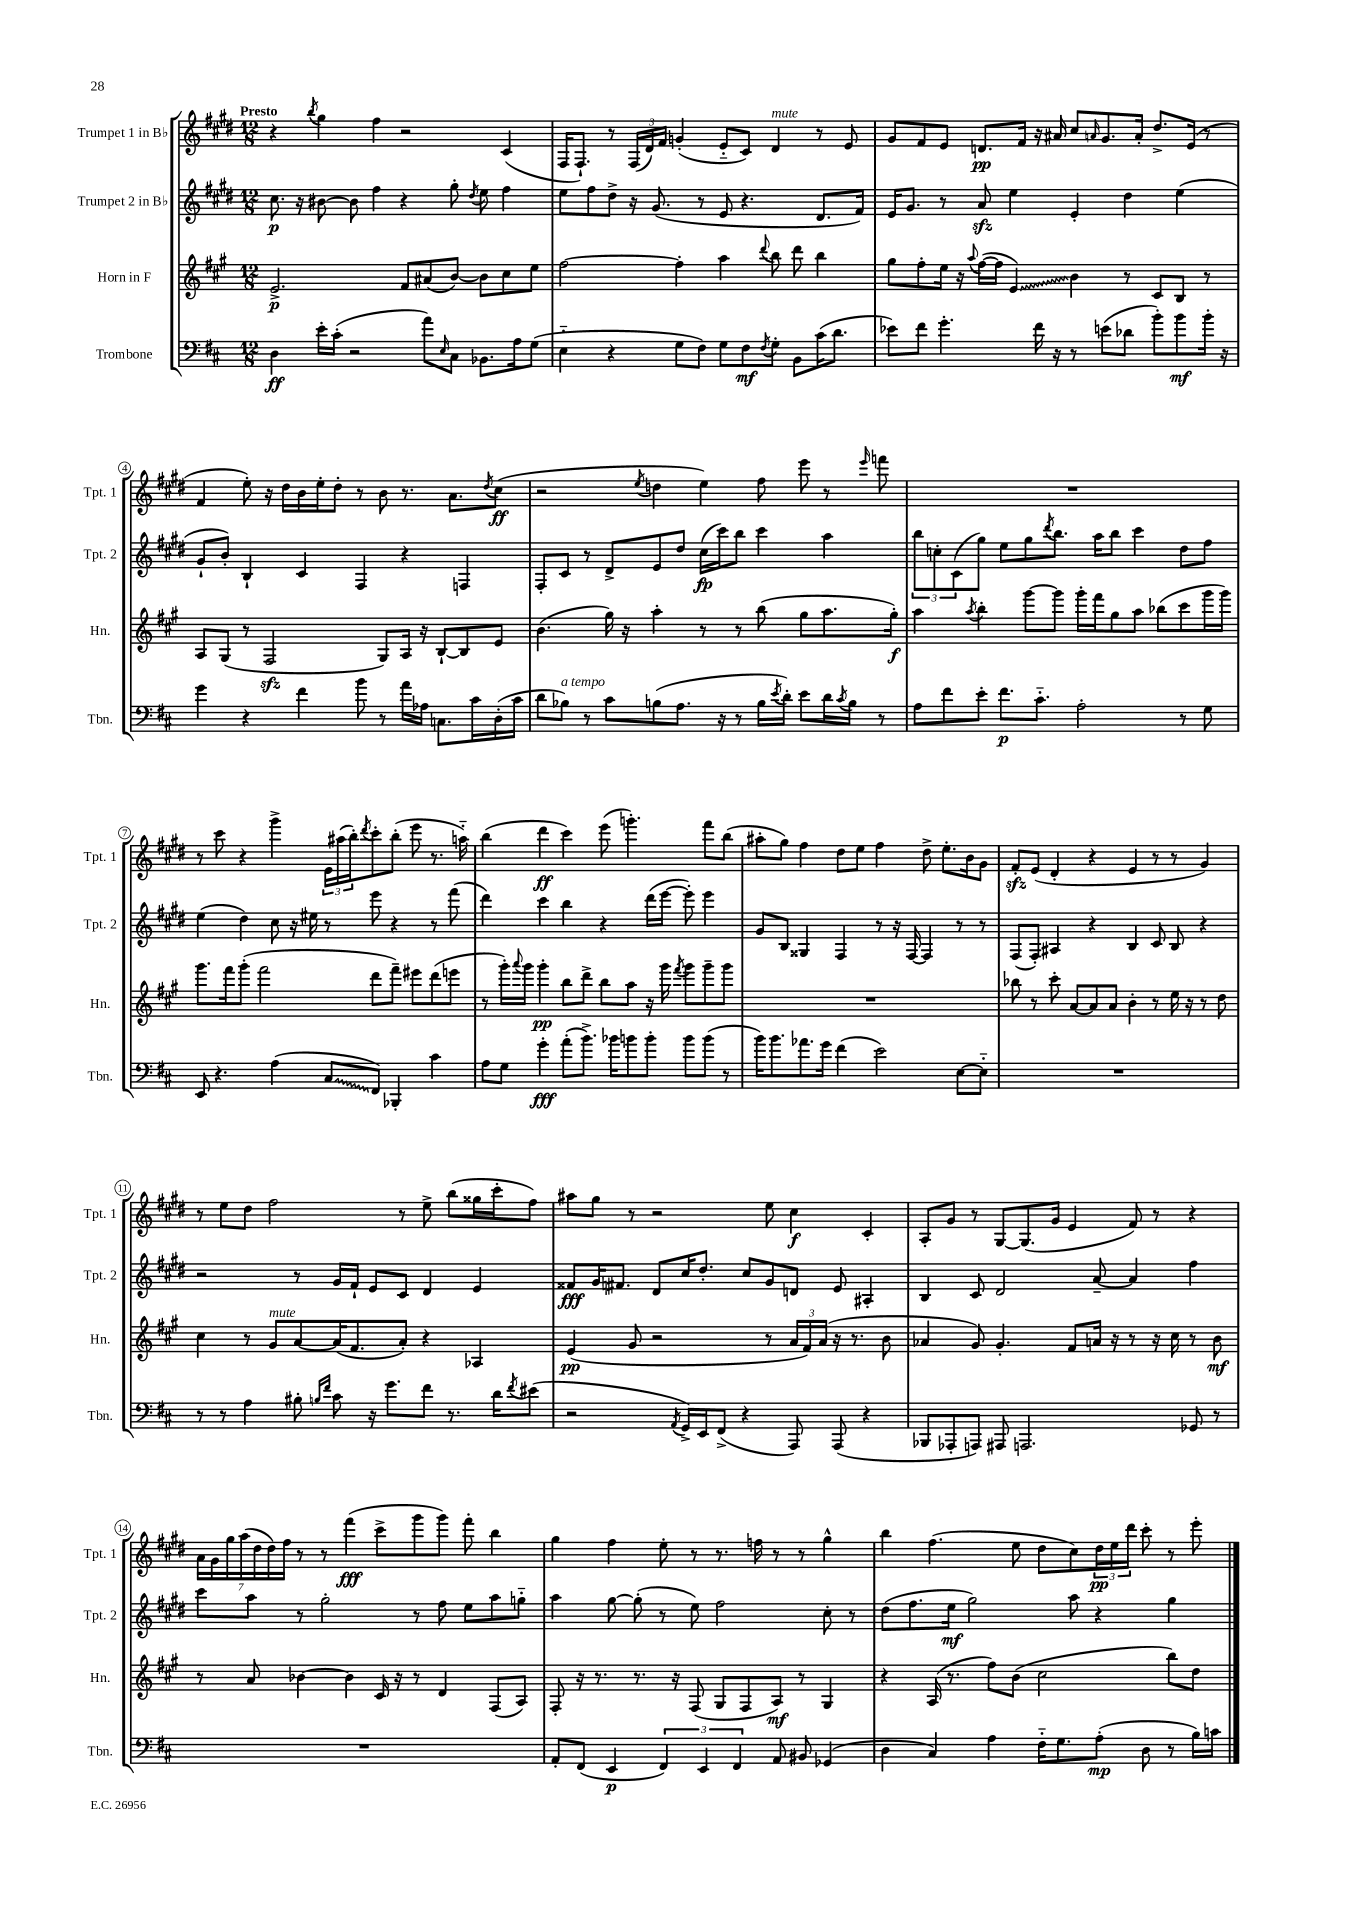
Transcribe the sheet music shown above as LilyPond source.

<<
\new StaffGroup <<
\new Staff = "s0" \with { instrumentName = "Trumpet 1 in Bb" shortInstrumentName = "Tpt. 1" } {
    \clef treble \key e \major \numericTimeSignature \time 12/8 \tempo "Presto"
    r4 \acciaccatura { b''8 } gis''4 fis''4 r2 cis'4( |
    fis16 fis8.-!) r8 \tuplet 3/2 { fis16( dis'16) fis'16 } g'4-.( e'8-_ cis'8) dis'4^\markup { \italic "mute" } r8 e'8 |
    gis'8 fis'8 e'8 d'8.\pp fis'16 r16 ais'16 cis''8 \grace { a'16 } gis'8. a'16-. dis''8.-> e'16( r8 |
    fis'4 e''8-.) r16 dis''16 b'16 e''16-. dis''8-. r8 b'8 r8. a'8. \acciaccatura { dis''8 } cis''8\ff( |
    r2 \acciaccatura { e''8 } d''4 e''4) fis''8 e'''8 r8 \grace { e'''16 } f'''8 |
    R1. |
    r8 cis'''8 r4 gis'''4-> \tuplet 3/2 { e'16 ais''16( b''16-.) } \acciaccatura { dis'''8 } cis'''8-. b''8-.( e'''8 r8. a''16-_) |
    b''4( dis'''4\ff cis'''4) e'''8( g'''4.-.) fis'''8 b''8( |
    ais''8-. gis''8) fis''4 dis''8 e''8 fis''4 dis''8-> e''8.-. b'16 gis'8 |
    fis'8-.\sfz e'8( dis'4-. r4 e'4 r8 r8 gis'4) |
    r8 e''8 dis''8 fis''2 r8 e''8-> b''8( gisis''16 cis'''16-. fis''8) |
    ais''8 gis''8 r8 r2 e''8 cis''4\f cis'4-. |
    a8-. gis'8 r8 gis8~ gis8.( gis'16 e'4 fis'8) r8 r4 |
    \tuplet 7/4 { a'16 gis'16 gis''16 a''16( dis''16 dis''16) fis''16 } r8 r8 fis'''4\fff( cis'''8-> gis'''8 gis'''8) fis'''8-. b''4 |
    gis''4 fis''4 e''8-. r8 r8. f''16 r8 r8 gis''4-^ |
    b''4 fis''4.( e''8 dis''8 cis''8) \tuplet 3/2 { dis''16\pp e''16 dis'''16 } cis'''8-. r8 e'''8-. \bar "|." |
}
\new Staff = "s1" \with { instrumentName = "Trumpet 2 in Bb" shortInstrumentName = "Tpt. 2" } {
    \clef treble \key e \major \numericTimeSignature \time 12/8
    cis''8.\p r16 bis'8~ bis'8 fis''4 r4 gis''8-. \acciaccatura { dis''8 } e''8 fis''4 |
    e''8 fis''8 dis''8-> r16 gis'8.( r8 e'8 r4. dis'8. fis'16) |
    e'16 gis'8. r8 a'8\sfz e''4 e'4-. dis''4 e''4( |
    gis'8-! b'8-.) b4-! cis'4 fis4 r4 f4 |
    fis8-. cis'8 r8 dis'8-> e'8 dis''8 cis''16\fp( cis'''16) b''8 cis'''4 a''4 |
    \tuplet 3/2 { b''8 c''8-. cis'8( } gis''8) e''8 gis''8 \acciaccatura { dis'''8 } b''8. a''16 b''8 cis'''4 dis''8 fis''8 |
    e''4( dis''4) cis''8 r16 eis''16 r8 e'''8 r4 r8 fis'''8( |
    dis'''4) cis'''4 b''4 r4 dis'''16( e'''16~ e'''8-.) e'''4 |
    gis'8 b8 gisis4 fis4 r8 r16 fis16~ fis4 r8 r8 |
    fis8( fis8-.) ais4 r4 b4 cis'8 b8 r4 |
    r2 r8 gis'16 fis'16-! e'8 cis'8 dis'4 e'4 |
    fisis'8\fff gis'16 fis'8. dis'8 cis''16 dis''8.-. cis''8 gis'8 d'8 e'8 ais4-. |
    b4 cis'8 dis'2 a'8~-- a'4 fis''4 |
    cis'''8 a''8 r8 gis''2-. r8 fis''8 e''8 a''8 g''8-_ |
    a''4 gis''8~ gis''8-.( r8 e''8) fis''2 cis''8-. r8 |
    dis''8( fis''8. e''16\mf gis''2) a''8 r4 gis''4 \bar "|." |
}
\new Staff = "s2" \with { instrumentName = "Horn in F" shortInstrumentName = "Hn." } {
    \clef treble \key a \major \numericTimeSignature \time 12/8
    e'2.->\p fis'8 ais'8( b'8~) b'8 cis''8 e''8 |
    fis''2~ fis''4-. a''4 \appoggiatura { d'''8 } b''8 d'''8 b''4 |
    gis''8 fis''8-. e''16 r16 \appoggiatura { a''8 } fis''16~( fis''16 \once \override Glissando.style = #'zigzag e'4\glissando) b'4 r8 cis'8 b8 r8 |
    a8 gis8( r8 fis2\sfz gis8) a16 r16 b8~-! b8 e'8 |
    b'4.( gis''16) r16 a''4-. r8 r8 b''8( gis''8 a''8. gis''16-.\f) |
    a''4 \acciaccatura { a''8 } b''4-. gis'''8~ gis'''8 gis'''16-. fis'''16 gis''8 a''8 bes''8( cis'''8 gis'''16 gis'''16) |
    gis'''8. fis'''16 gis'''8-.( fis'''2 d'''8 fis'''8--) eis'''8 d'''8( e'''8 |
    r8 gis'''16-.) \appoggiatura { a'''8 } gis'''16 gis'''4-.\pp b''8 d'''8-> b''8 a''8 r16 gis'''16 \acciaccatura { fis'''8 } gis'''8 gis'''8-- gis'''8 |
    R1. |
    bes''8 r8 cis'''8-. a'8~ a'8 a'8 b'4-. r8 e''16 r16 r8 d''8 |
    cis''4 r8 gis'8^\markup { \italic "mute" } a'8~ a'16( fis'8. a'8-.) r4 aes4 |
    e'4\pp( gis'8 r2 r8 \tuplet 3/2 { a'16 fis'16) a'16( } r16 r8. b'8 |
    aes'4 gis'8) gis'4.-. fis'8 a'16 r16 r8 r16 cis''16 r8 b'8\mf |
    r8 a'8 bes'4~ bes'4 cis'16 r16 r8 d'4 fis8( a8) |
    fis8-. r16 r8. r8. r16 fis8( gis8 fis8 a8\mf) r8 gis4 |
    r4 a16( r8. fis''8) b'8( cis''2 b''8) d''8 \bar "|." |
}
\new Staff = "s3" \with { instrumentName = "Trombone" shortInstrumentName = "Tbn." } {
    \clef bass \key d \major \numericTimeSignature \time 12/8
    d4\ff e'16-. cis'16-.( r2 a'8) \grace { e16 } cis8 bes,8. a16 g8( |
    e4-_ r4 g8 fis8) g8 fis8\mf \acciaccatura { fis8 } g8-. b,8 cis'16( d'8. |
    ees'8) fis'8 g'4.-. fis'16 r16 r8 e'8( des'8 b'8-.) b'8\mf b'16-. r16 |
    g'4 r4 fis'4 b'8 r8 a'16 aes16 c8. cis'16 d16-.( cis'16 |
    d'8 bes8^\markup { \italic "a tempo" }) r8 cis'8 b8( a8. r16 r8 b16 \acciaccatura { e'8 } d'16-.) e'8 d'16 \acciaccatura { cis'8 } b16 r8 |
    a8 fis'8 e'8-. fis'8.\p cis'8.-_ a2-. r8 g8 |
    e,8 r4. a4( \once \override Glissando.style = #'zigzag cis8\glissando fis,8) bes,,4-. cis'4 |
    a8 g8 g'4-.\fff a'8-.( b'8.->) bes'16 b'8 b'8-. b'8 b'8( r8 |
    b'16) b'8. aes'8. g'16 fis'4( e'2) e8~ e8-_ |
    R1. |
    r8 r8 a4 bis8-. \grace { b16 fis'16 } cis'8 r16 g'8. fis'8 r8. d'16 \acciaccatura { fis'8 } eis'8( |
    r2 \acciaccatura { a,8 } g,16->) e,16 fis,8->( r4 a,,8) a,,8( r4 |
    bes,,8 aes,,8-. a,,8) ais,,8 a,,2. ges,8 r8 |
    R1. |
    a,8-. fis,8( e,4\p \tuplet 3/2 { fis,4) e,4 fis,4 } a,8 bis,8 ges,4( |
    d4 cis4) a4 fis16-_ g8. a8-.\mp( d8 r8 b16) c'16 \bar "|." |
}
>>
>>
\layout { \context { \Score \override BarNumber.stencil = #(make-stencil-circler 0.1 0.3 ly:text-interface::print) } }
